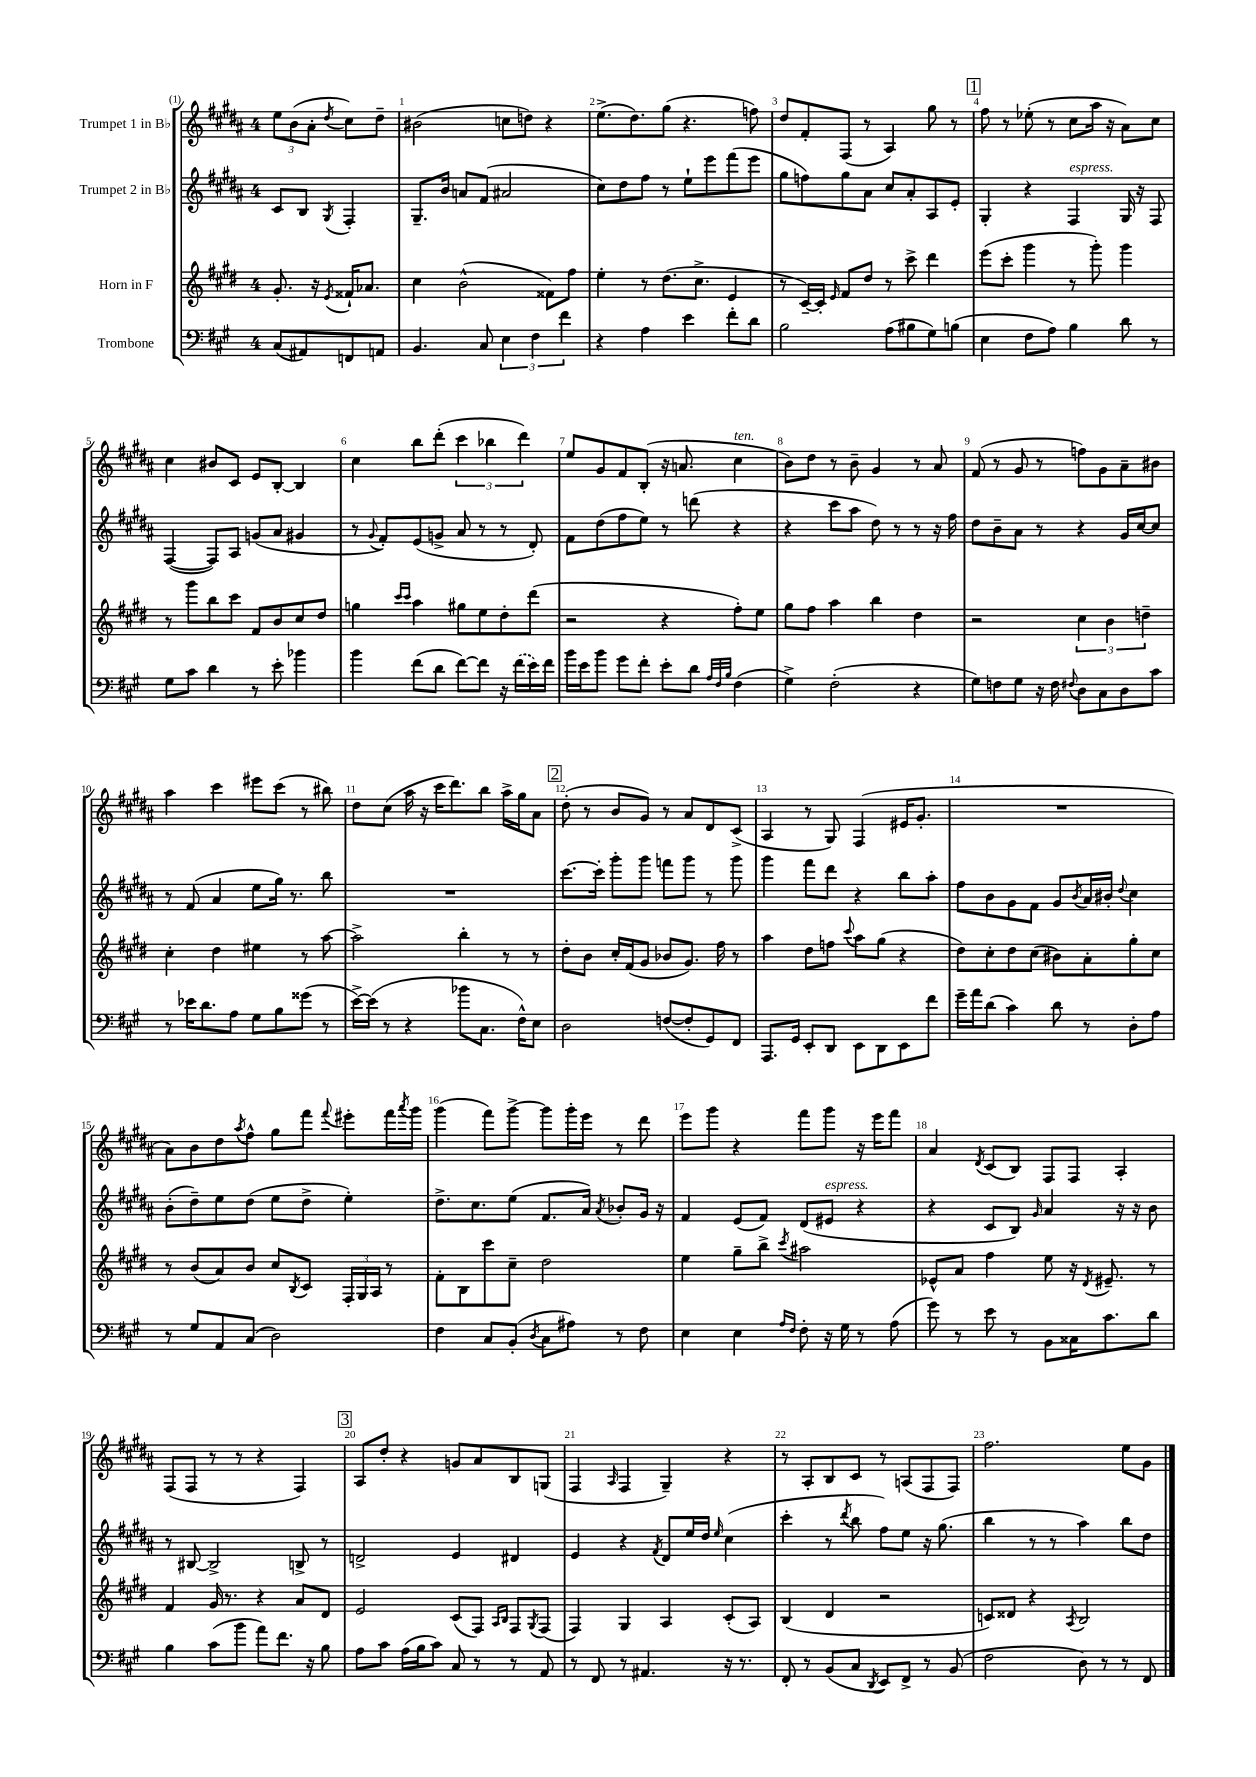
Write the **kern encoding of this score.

**kern	**kern	**kern	**kern
*part4	*part3	*part2	*part1
*staff4	*staff3	*staff2	*staff1
*I"Trombone	*I"Horn in F	*I"Trumpet 2 in B♭	*I"Trumpet 1 in B♭
*clefF4	*clefG2	*clefG2	*clefG2
*k[f#c#g#]	*k[f#c#g#d#]	*k[f#c#g#d#a#]	*k[f#c#g#d#a#]
*M4/4	*M4/4	*M4/4	*M4/4
=	=	=	=
(8C#/L	8.g#'/	8c#/L	12ee\L
.	.	.	(12b\
8AA#X/)	.	8B/J	.
.	.	.	12a#'\J
.	16r	.	.
.	8qe/	8qG#/	8qdd#/
8FFn/	16f##X`/KL	4F#'/	8cc#\L)
.	8.a-X/J	.	.
8AAn/J	.	.	8dd#~\J
=1	=1	=1	=1
4.BB/	4cc#\	8.G#~/L	(2b#X\
.	.	16b/Jk	.
.	(2b^^\	8an/L	.
8C#/	.	(8f#/J	.
6E\	.	2a#X/	8ccn\L
.	.	.	8ddn\J)
6F#\	.	.	.
.	8f##X\L)	.	4r
6f#\	.	.	.
.	8ff#\J	.	.
=2	=2	=2	=2
4r	4ee'\	8cc#\L)	(8.ee^\L
.	.	8dd#\	.
.	.	.	8.dd#\)
4A\	8r	8ff#\J	.
.	(8.dd#\L	8r	(8gg#\J
4e\	.	8ee`\L	4.r
.	8.cc#^\J	.	.
.	.	8eee\	.
8f#'\L	4e/	(8fff#\	.
8d\J	.	8eee\J	8ffn\)
=3	=3	=3	=3
2B\	8r	8gg#\L	8dd#/L
.	[16c#~/LL)	8ffn\)	8f#'/
.	16c#'/JJ]	.	.
.	16qqe/	.	.
.	8f#/L	8gg#\	(8F#/J
.	8dd#/J	8a#\J	8r
(8A\L	8r	8cc#/L	4A#/)
8B#X\	8ccc#^\	8a#'/	.
8G#\)	4ddd#\	8A#/	8gg#\
(8Bn\J	.	8e'/J	8r
!!LO:REH:place=s1:t=1
=4	=4	=4	=4
4E\	(8eee\L	4G#'/	8ff#\
.	8ccc#'\J	.	8r
8F#\L	4ggg#\	4r	(8ee-X'\
8A\J)	.	.	8r
!	!	!LO:TX:a:i:t=espress.	!
4B\	8r	4F#/	8cc#\L
.	8ggg#'\)	.	16aa#\Jk
.	.	.	16r
8d\	4ggg#\	16G#/	8a#\L)
.	.	16r	.
8r	.	8F#/	8cc#\J
!!LO:LB:g=z
=5	=5	=5	=5
8G#\L	8r	([4F#/	4cc#\
8c#\J	8ggg#\L	.	.
4d\	8bb\	8F#/L])	8b#X/L
.	8ccc#\J	8A#/J	8c#/J
8r	8f#/L	(8gn/L	8e/L
8e'\	8b/	8a#/J	[8B'/J
4b-X\	8cc#/	4g#X/	4B/]
.	8dd#/J	.	.
=6	=6	=6	=6
4b\	4ggn\	8r	4cc#\
.	.	8qqg#/	.
.	.	8f#'/L)	.
.	16qqccc#/LL	.	.
.	16qqccc#/JJ	.	.
(8f#\L	4aa\	(8e/	8bb\L
8d\J	.	8gn^/J	(8ddd#'\J
[8f#\L)	8gg#X\L	8a#/	6ccc#\
8f#\J]	8ee\	8r	.
.	.	.	6bb-X\
16r	8dd#'\	8r	.
(16f#\LL	.	.	.
.	.	.	6ddd#\)
16e\)	(8ddd#\J	8d#'/)	.
16f#\JJ	.	.	.
=7	=7	=7	=7
16b\LL	2r	8f#\L	8ee/L
16e\J	.	.	.
8b\J	.	(8dd#\	8g#/
8g#\L	.	8ff#\	8f#/
8f#'\J	.	8ee\J)	(8B'/J
8e'\L	4r	8r	16r
.	.	.	8.an/
8d\J	.	(8dddn\	.
32qqA/LLL	.	.	.
32qqF#/	.	.	.
32qqB/JJJ	.	.	.
!	!	!	!LO:TX:a:i:t=ten.
(4F#\	8ff#'\L)	4r	4cc#\
.	8ee\J	.	.
=8	=8	=8	=8
4G#^\)	8gg#\L	4r	8b\L)
.	8ff#\J	.	8dd#\J
(2F#'\	4aa\	8ccc#\L	8r
.	.	8aa#\J	8b~\
.	4bb\	8dd#\)	4g#/
.	.	8r	.
4r	4dd#\	8r	8r
.	.	16r	8a#/
.	.	16ff#\	.
=9	=9	=9	=9
8G#\L)	2r	8dd#\L	(8f#/
8Fn\	.	8b~\	8r
8G#\J	.	8a#\J	8g#/
16r	.	8r	8r
16F\	.	.	.
8qqF#X/	.	.	.
8D\L	6cc#\	4r	8ffn\L)
8C#\	.	.	8g#\
.	6b\	.	.
8D\	.	16g#/LL	8a#~\
.	.	[16cc#/J	.
.	6ddn~\	.	.
8c#\J	.	8cc#/J]	8b#X\J
!!LO:LB:g=z
=10	=10	=10	=10
8r	4cc#'\	8r	4aa#\
16e-X\KL	.	(8f#/	.
8.d\	.	.	.
.	4dd#\	4a#/	4ccc#\
8A\J	.	.	.
8G#\L	4ee#X\	8ee\L	8eee#X\L
8B\	.	16gg#\Jk)	(8ccc#\J
.	.	8.r	.
(8g##X\J	8r	.	8r
8r	[8aa\	8bb\	8bb#X\)
=11	=11	=11	=11
[16e^\LL)	2aa^\]	1r	8dd#\L
(16e\JJ]	.	.	.
8r	.	.	(8cc#\J
4r	.	.	16aa#\
.	.	.	16r
.	.	.	16ccc#\KL
.	.	.	8.ddd#\)
8b-X\L	4bb'\	.	.
8.C#\J	.	.	8bb\J
.	8r	.	16aa#^\LL
16F#^^\KL)	.	.	16gg#\J
8E\J	8r	.	8a#\J
!!LO:REH:place=s1:t=2
=12	=12	=12	=12
2D\	8dd#'\L	[8.ccc#\L	(8dd#'\
.	8b\J	.	8r
.	.	16ccc#'\Jk]	.
.	16cc#'/LL	8ggg#'\L	8b/L
.	(16f#/J	.	.
.	8g#/J	8ggg#\J	8g#/J)
([8Fn/L	8b-X/L	8fffn\L	8r
8F'/]	8.g#/J)	8ggg#\J	8a#/L
8GG#/)	.	8r	8d#/
.	16ff#\	.	.
8FF#/J	8r	8ggg#\	(8c#^/J
=13	=13	=13	=13
8.AAA/L	4aa\	4ggg#\	4A#/
16GG#/Jk	.	.	.
8EE'/L	8dd#\L	8fff#\L	8r
8DD/J	8ffn\J	8ddd#\J	8G#/)
.	8qqccc#/	.	.
8EE\L	8aa\L	4r	(4F#/
8DD\	(8gg#\J	.	.
8EE\	4r	8bb\L	16e#X/KL
.	.	.	8.g#'/J
8f#\J	.	8aa#'\J	.
=14	=14	=14	=14
16g#~\LL	8dd#\L)	8ff#\L	1r
16a\J	.	.	.
(8d\J	8cc#'\	8b\	.
4c#\)	8dd#\	8g#\	.
.	(8cc#\J	8f#\J	.
8d\	8b#X\L)	8g#/L	.
.	.	8qb/	.
8r	8a'\	16a#/L	.
.	.	16b#X'/JJ	.
.	.	8qqdd#/	.
8D'\L	8gg#'\	4cc#\	.
8A\J	8cc#\J	.	.
!!LO:LB:g=z
=15	=15	=15	=15
8r	8r	(8b'\L	8a#\L)
8G#/L	(8b/L	8dd#~\)	8b\
8AA/	8a/)	8ee\	8dd#\
.	.	.	8qaa#/
(8C#/J	8b/J	(8dd#\J	8ff#^^\J
2D\)	8cc#/L	8ee\L	8gg#\L
.	8qB/	.	.
.	8c#/J	8dd#^\J	8fff#\J
.	.	.	8qqfff#/
.	24F#'/LL	4ee'\)	8eee#X'\L
.	24G#/	.	.
.	24A/JJ	.	.
.	8r	.	16fff#\L
.	.	.	8qaaa#/
.	.	.	16ggg#\JJ
=16	=16	=16	=16
4F#\	8f#'\L	8.dd#^\L	(4ggg#\
.	8B\	.	.
.	.	8.cc#\	.
8C#/L	8ccc#\	.	8fff#\L)
(8BB'/J	8cc#~\J	(8ee\J	[8ggg#^\J
8qD/	.	.	.
8C#\L	2dd#\	8.f#/L	8ggg#\L]
8A#X\J)	.	.	16ggg#'\L
.	.	16a#/Jk)	16eee\JJ
.	.	8qa#/	.
8r	.	8b-X'/L	8r
8F#\	.	16g#/Jk	8ddd#\
.	.	16r	.
=17	=17	=17	=17
4E\	4ee\	4f#/	8eee\L
.	.	.	8ggg#\J
4E\	8gg#~\L	(8e/L	4r
.	8bb^\J	8f#/J)	.
16qqA/LL	.	.	.
16qqF#/JJ	8qccc#/	.	.
8F#'\	2aa#X\	(8d#/L	8fff#\L
!	!	!LO:TX:a:i:t=espress.	!
16r	.	8e#X/J	8ggg#\J
16G#\	.	.	.
8r	.	4r	16r
.	.	.	16eee\KL
(8A\	.	.	8fff#\J
=18	=18	=18	=18
8g#\)	8e-X^^/L	4r	4a#/
8r	8a/J	.	.
.	.	.	8qd#/
8e\	4ff#\	8c#/L	(8c#/L
8r	.	8B/J)	8B/J)
.	.	16qqg#/	.
8BB\L	8ee\	4a#/	8F#/L
16C##X\K	16r	.	8F#/J
.	8qd#/	.	.
8.c#\	8.e#X~/	.	.
.	.	16r	4A#'/
.	.	16r	.
8d\J	8r	8b\	.
!!LO:LB:g=z
=19	=19	=19	=19
4B\	4f#/	8r	(8F#/L
.	.	[8B#X/	8F#/J
(8c#\L	16g#/	2B#^/]	8r
.	8.r	.	.
8b\J	.	.	8r
8a\L)	4r	.	4r
8.f#\J	.	.	.
.	8a/L	8Bn^/	4F#/)
16r	.	.	.
8B\	8d#/J	8r	.
!!LO:REH:place=s1:t=3
=20	=20	=20	=20
8A\L	2e/	2dn^/	8A#/L
8c#\J	.	.	8dd#'/J
(16A\LL	.	.	4r
16B\J	.	.	.
8c#\J)	.	.	.
8C#/	(8c#/L	4e/	8gn/L
8r	8F#/J)	.	8a#/
.	16qqA/LL	.	.
.	16qqB/JJ	.	.
8r	8F#/L	4d#X/	8B/
.	8qG#/	.	.
8AA/	(8F#/J	.	(8Gn/J
=21	=21	=21	=21
8r	4F#/)	4e/	4F#/
8FF#/	.	.	.
.	.	.	16qqA#/
8r	4G#/	4r	4F#/
4.AA#X/	.	.	.
.	.	8qf#/	.
.	4A/	8d#/L	4G#~/)
.	.	16ee/L	.
.	.	16dd#/JJ	.
.	.	16qqee/	.
16r	(8c#'/L	(4cc#\	4r
8.r	.	.	.
.	8A/J)	.	.
=22	=22	=22	=22
8FF#'/	(4B/	4ccc#'\	8r
8r	.	.	8A#'/L
(8BB/L	4d#/	8r	8B/
.	.	8qddd#/	.
8C#/J	.	8bb\	8c#/J
8qDD/	.	.	.
8EE/L)	2r	8ff#\L)	8r
8FF#^/J	.	8ee\J	(8An/L
8r	.	16r	8F#/
.	.	(8.gg#\	.
(8BB/	.	.	8F#/J)
=23	=23	=23	=23
2F#\	8cn/L)	4bb\	2.ff#\
.	8d##X/J	.	.
.	4r	8r	.
.	.	8r	.
.	8qA/	.	.
8D\)	2B/	4aa#\)	.
8r	.	.	.
8r	.	8bb\L	8ee\L
8FF#/	.	8dd#\J	8g#\J
==	==	==	==
*-	*-	*-	*-
